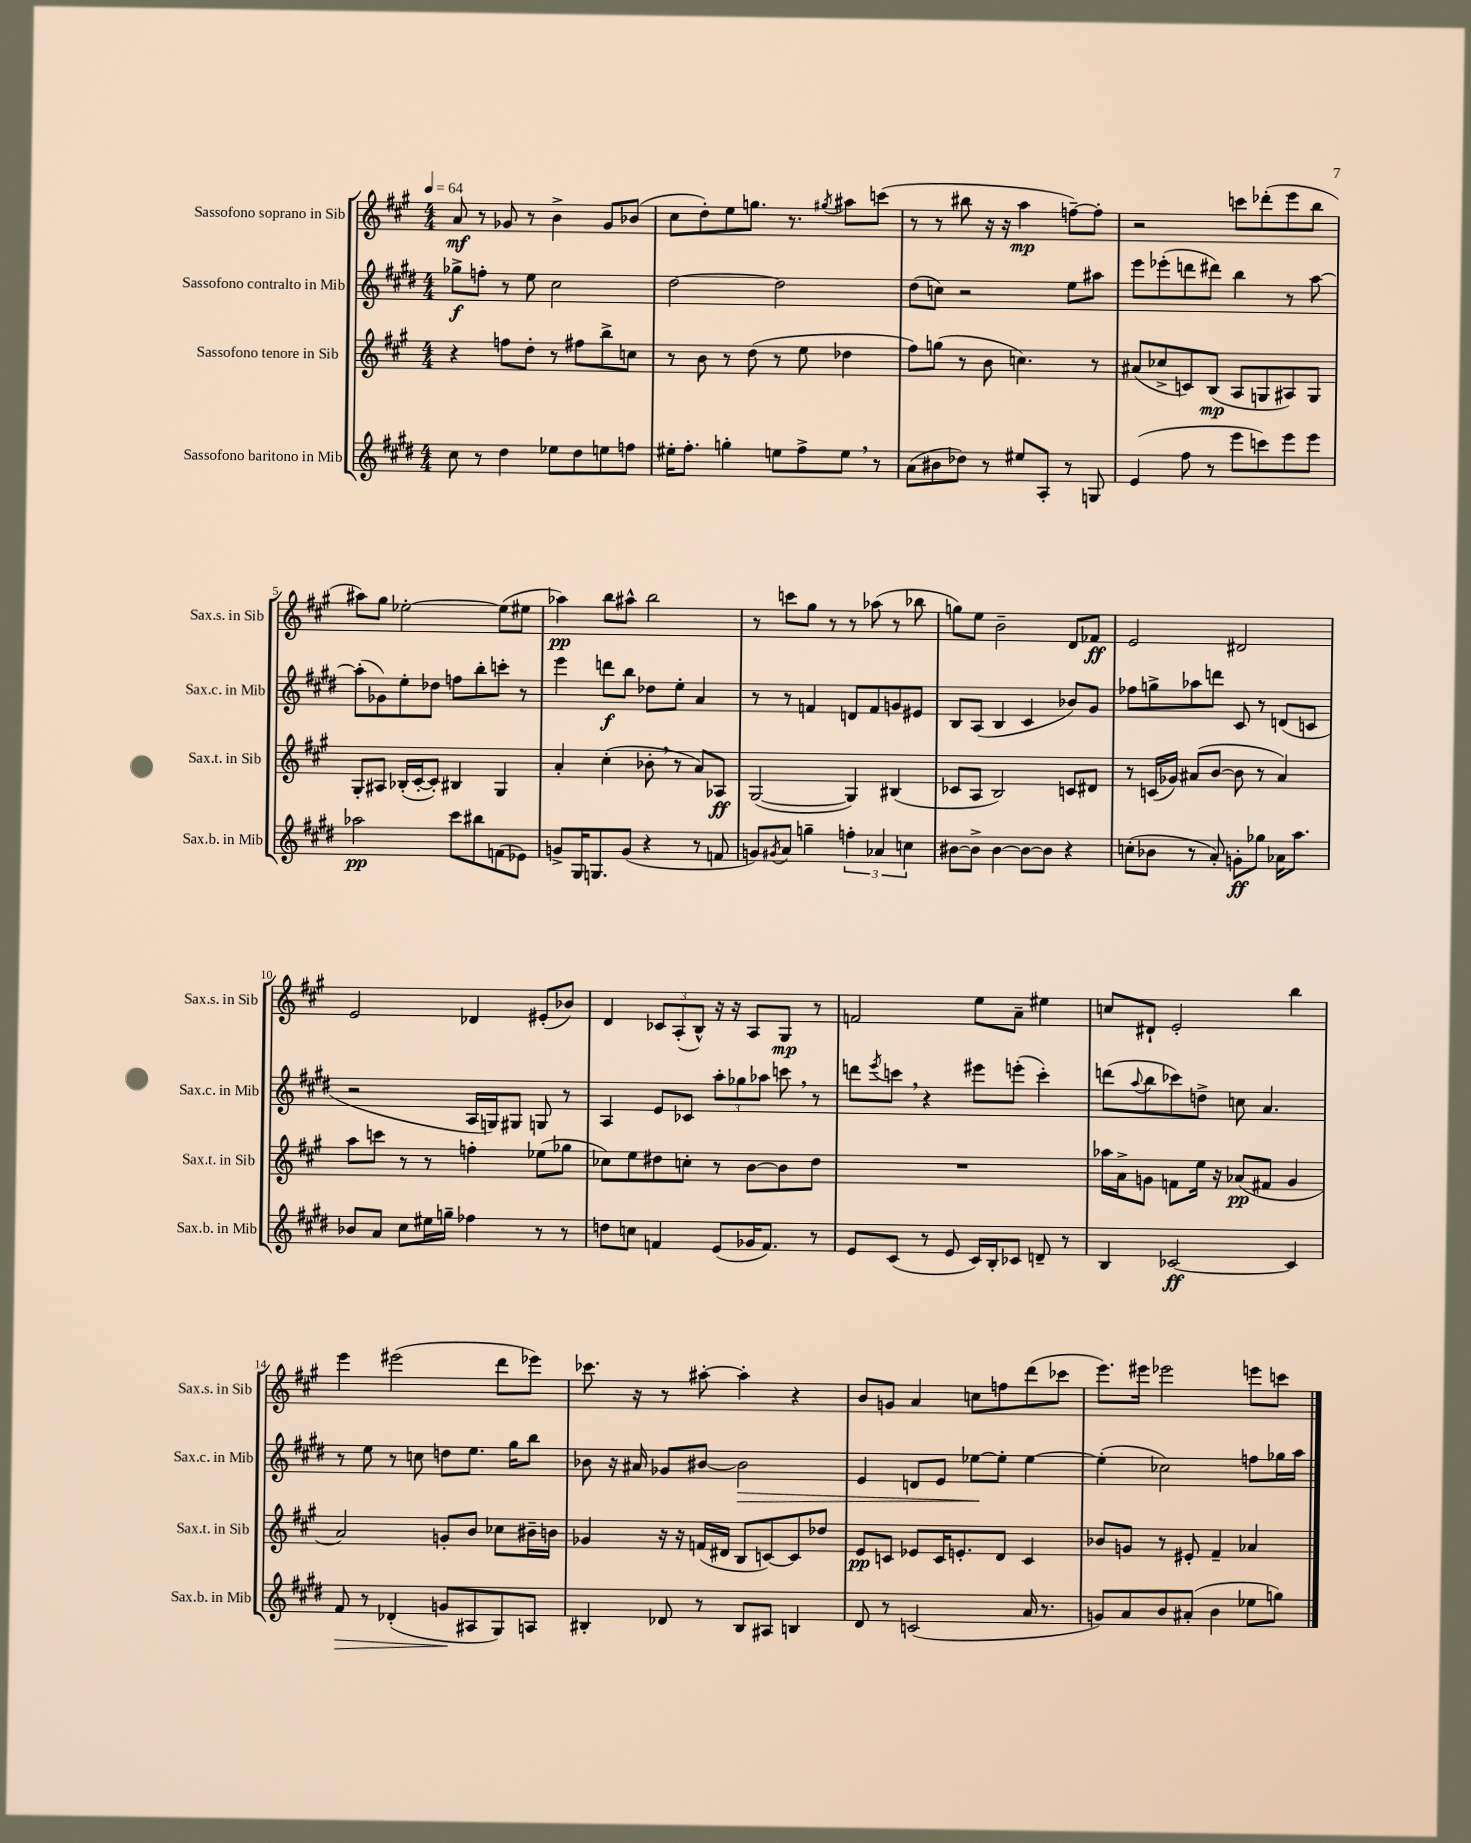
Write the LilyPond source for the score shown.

<<
\new StaffGroup <<
\new Staff = "s0" \with { instrumentName = "Sassofono soprano in Sib" shortInstrumentName = "Sax.s. in Sib" } {
    \clef treble \key a \major \numericTimeSignature \time 4/4 \tempo 4 = 64
    a'8\mf r8 ges'8 r8 b'4-> ges'8 bes'8( |
    cis''8 d''8-.) e''8 g''8. r8. \acciaccatura { gis''8 } ais''8 c'''8( |
    r8 r8 bis''8 r16 r16 a''4\mp f''8~--) f''8-. |
    r2 c'''8 des'''8-.( e'''8 b''8 |
    ais''8) gis''8 ees''2~-. ees''8( eis''8 |
    aes''4\pp) b''8 ais''8-^ b''2 |
    r8 c'''8 gis''8 r8 r8 aes''8( r8 bes''8 |
    g''8) e''8 b'2-- d'8 fes'8\ff |
    e'2 dis'2 |
    e'2 des'4 eis'8-.( bes'8) |
    d'4 \tuplet 3/2 { ces'8 a8-.( b8-^) } r16 r16 a8 gis8\mp r8 |
    f'2 e''8 a'8-- eis''4 |
    c''8 dis'8-! e'2-. b''4 |
    e'''4 eis'''2( d'''8 ees'''8) |
    ces'''8. r16 r8 ais''8~-. ais''4-. r4 |
    b'8 g'8 a'4 c''8 f''8 d'''8( ces'''8 |
    e'''8.) eis'''16 ees'''2 e'''8 c'''8 \bar "|." |
}
\new Staff = "s1" \with { instrumentName = "Sassofono contralto in Mib" shortInstrumentName = "Sax.c. in Mib" } {
    \clef treble \key e \major \numericTimeSignature \time 4/4
    ges''8->\f f''8-. r8 e''8 cis''2 |
    dis''2~ dis''2 |
    dis''8( c''8) r2 e''8 ais''8 |
    e'''8 ees'''8-.( d'''8 dis'''8) b''4 r8 a''8~ |
    a''8-.( ges'8) e''8-. des''8 f''8 b''8-. c'''8-. r8 |
    e'''4 d'''8\f b''8 des''8 e''8-. a'4 |
    r8 r8 f'4 d'8 f'8 g'8 eis'8 |
    b8 a8( b4 cis'4 bes'8) gis'8 |
    fes''8 g''8-> aes''8 d'''8 cis'8 r8 d'8( c'8 |
    r2 a16 g16) gis8 g8 r8 |
    a4 e'8 ces'8 \tuplet 3/2 { a''8-. ges''8 aes''8 } c'''8 \breathe r8 |
    d'''8 \acciaccatura { e'''8 } c'''8 \breathe r4 eis'''8 e'''8-.( c'''4-.) |
    d'''8( \appoggiatura { a''8 } b''8 ces'''8) d''8-> c''8 a'4. |
    r8 e''8 r8 c''8 d''8 e''8. gis''16 b''8 |
    bes'8 r16 ais'16 ges'8 bis'8~ bis'2\> |
    e'4 d'8 e'8 ees''8~\! ees''8-. ees''4~ |
    ees''4-.( ces''2) f''8 ges''16 a''16 \bar "|." |
}
\new Staff = "s2" \with { instrumentName = "Sassofono tenore in Sib" shortInstrumentName = "Sax.t. in Sib" } {
    \clef treble \key a \major \numericTimeSignature \time 4/4
    r4 f''8 d''8-. r8 fis''8 b''8-> c''8 |
    r8 b'8 r8 d''8( r8 e''8 des''4 |
    fis''8) g''8( r8 b'8 c''4.) r8 |
    ais'8( ces''8-> c'8) b8\mp( a8 g8 ais8) g8 |
    gis8-. ais8 bes16-.( cis'16~-. cis'8-.) bis4 gis4 |
    a'4-. cis''4-.( bes'8-. \breathe r8 a'8) aes8\ff |
    gis2~( gis4) bis4( |
    ces'8 a8 b2) c'8 dis'8 |
    r8 c'16( ges'16) ais'8( b'8~ b'8 r8 ais'4) |
    a''8 c'''8 r8 r8 f''4-. ees''8( ges''8 |
    ces''8) e''8 dis''8 c''8-. r8 b'8~ b'8 dis''8 |
    R1 |
    aes''16 a'16-> g'8 f'8 e''16 r16 aes'8\pp( fis'8 g'4 |
    a'2) g'8-. b'8 ces''8 bis'16-- b'16 |
    ges'4 r16 r16 f'16( dis'16 b8 c'8~) c'8 des''8 |
    e'8\pp c'8 ees'8 c'16 e'8.-. d'8 c'4 |
    bes'8 g'8 r8 eis'8-. fis'4-- aes'4 \bar "|." |
}
\new Staff = "s3" \with { instrumentName = "Sassofono baritono in Mib" shortInstrumentName = "Sax.b. in Mib" } {
    \clef treble \key e \major \numericTimeSignature \time 4/4
    cis''8 r8 dis''4 ees''8 dis''8 e''8 f''8 |
    eis''16-. fis''8.-. g''4-. e''8 fis''8-> e''8 \breathe r8 |
    a'8( bis'8 des''8) r8 eis''8 a8-. r8 g8 |
    e'4( fis''8 r8 e'''8 c'''8) e'''8 e'''8 |
    aes''2\pp cis'''8 bis''8 f'8( ees'8) |
    g'8-> gis16 g8. g'8( r4 r8 f'8 |
    g'8) \acciaccatura { gis'8 } a'8 g''4-- \tuplet 3/2 { f''4-. aes'4 c''4 } |
    bis'8~ bis'8-> bis'4~ bis'8~ bis'8 r4 |
    c''8-.( bes'8 r8 a'8-.) g'8-.\ff ges''8 aes'16 a''8. |
    bes'8 a'8 cis''8 eis''16 g''16-- fes''4 r8 r8 |
    d''8 c''8 f'4 e'8( ges'16 f'8.) r8 |
    e'8 cis'8( r8 e'8 cis'16) b16-. ces'8 d'8-- r8 |
    b4 ces'2~\ff ces'4 |
    fis'8\> r8 des'4-.( g'8\! ais8 gis8) a8 |
    bis4-. des'8 r8 bis8 ais8 b4 |
    dis'8 r8 c'2( a'16 r8. |
    g'8) a'8 b'8 ais'8-.( b'4 ees''8 g''8) \bar "|." |
}
>>
>>
